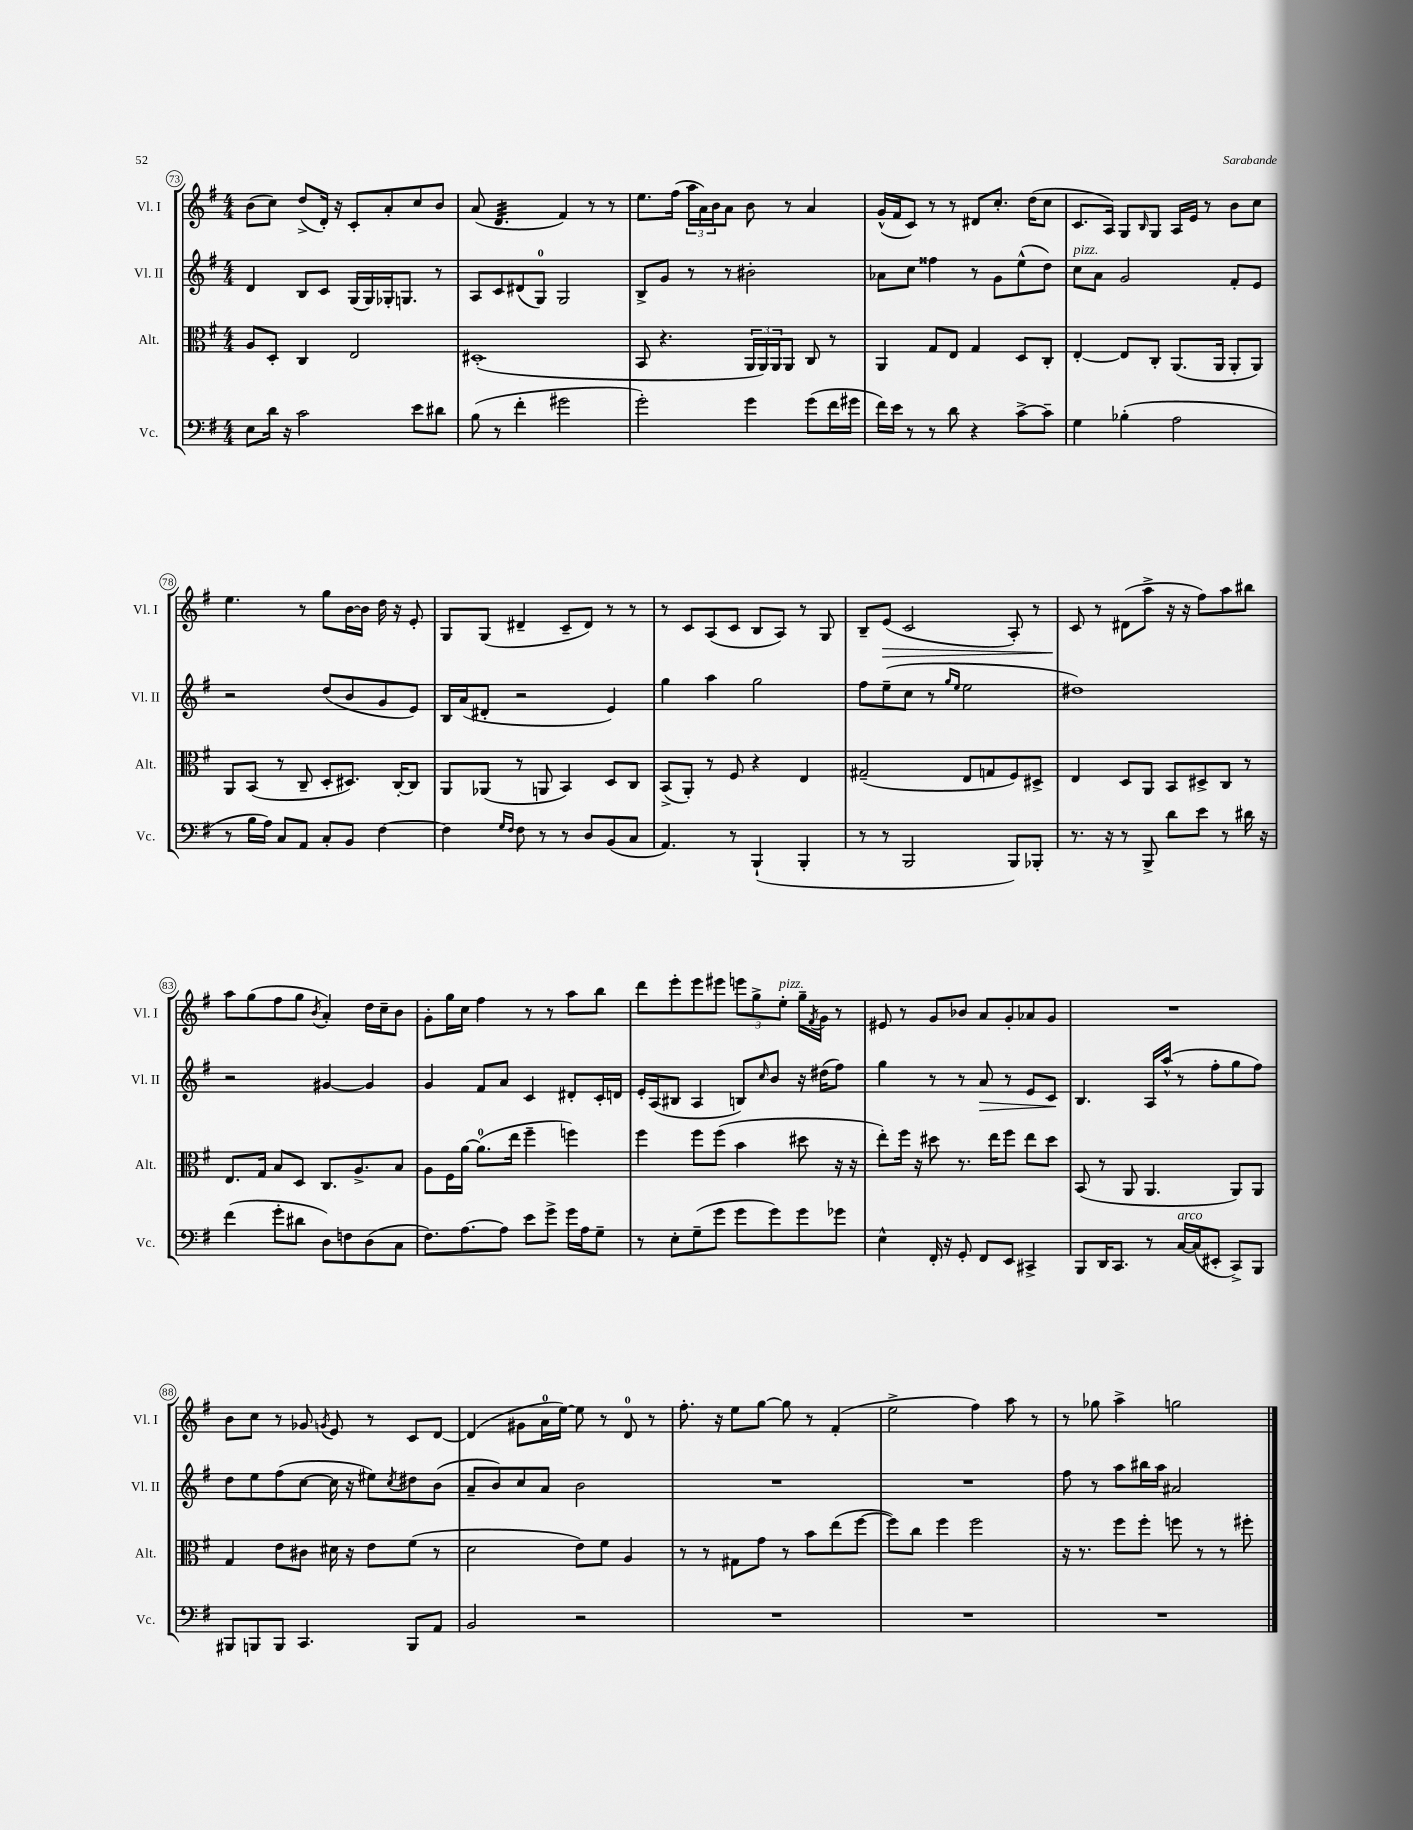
<<
\new StaffGroup <<
\new Staff = "s0" \with { instrumentName = "Vl. I" shortInstrumentName = "Vl. I" } {
    \clef treble \key g \major \numericTimeSignature \time 4/4
    b'8( c''8) d''8->( d'16-.) r16 c'8-. a'8-. c''8 b'8 |
    a'8( d'4.:32 fis'4) r8 r8 |
    e''8. fis''16( \tuplet 3/2 { a''16 a'16) b'16 } a'8 b'8 r8 a'4 |
    g'16-^( fis'16 c'8) r8 r8 dis'8 c''8.-. d''16( c''8 |
    c'8. a16) g8 \grace { b16 } g8 a16 e'16 r8 b'8 c''8 |
    e''4. r8 g''8 b'16~ b'16 d''16 r16 e'8-. |
    g8 g8( dis'4-- c'8-- dis'8) r8 r8 |
    r8 c'8 a8( c'8 b8 a8) r8 g8 |
    b8-- e'8\>( c'2 a8-.) r8 |
    c'8\! r8 dis'8( a''8-> r16 r16 fis''8) a''8 bis''8 |
    a''8 g''8( fis''8 g''8 \acciaccatura { b'8 } a'4-.) d''16 c''16-- b'8 |
    g'8-. g''16 c''16 fis''4 r8 r8 a''8 b''8 |
    d'''8 e'''8-. e'''8 eis'''8 \tuplet 3/2 { e'''8 g''8-> e''8-.^\markup { \italic "pizz." } } g''16-- \acciaccatura { fis'8 } g'16 r8 |
    eis'8 r8 g'8 bes'8 a'8 g'8-. aes'8 g'8 |
    R1 |
    b'8 c''8 r8 ges'8 \acciaccatura { g'8 } e'8 r8 c'8 d'8~ |
    d'4( gis'8 a'16-0 e''16~) e''8 r8 d'8-0 r8 |
    fis''8.-. r16 e''8 g''8~ g''8 r8 fis'4-.( |
    e''2-> fis''4) a''8 r8 |
    r8 ges''8 a''4-> g''2 \bar "|." |
}
\new Staff = "s1" \with { instrumentName = "Vl. II" shortInstrumentName = "Vl. II" } {
    \clef treble \key g \major \numericTimeSignature \time 4/4
    d'4 b8 c'8 g16( g16) ges16-. g8. r8 |
    a8 c'8 dis'8( g8-0) g2 |
    b8-> g'8 r8 r8 bis'2-. |
    aes'8 c''8 fisis''4 r8 g'8 e''8-^( d''8) |
    c''8^\markup { \italic "pizz." } a'8 g'2 fis'8-. e'8 |
    r2 d''8( b'8 g'8 e'8) |
    b16 a'16( dis'8-. r2 e'4) |
    g''4 a''4 g''2 |
    fis''8 e''8--( c''8 r8 \grace { g''16 e''16 } e''2 |
    dis''1) |
    r2 gis'4~ gis'4 |
    g'4 fis'8 a'8 c'4 dis'8-. c'16-. d'16 |
    e'16-. a16( bis8 a4 b8) \grace { c''16 } b'8 r16 dis''16( fis''8) |
    g''4 r8 r8 a'8\> r8 e'8 c'8\! |
    b4. a16 a''16-^( r8 fis''8-. g''8 fis''8) |
    d''8 e''8 fis''8( c''8~ c''16 r16 eis''8) \acciaccatura { c''8 } dis''8 b'8( |
    a'8-- b'8) c''8 a'8 b'2 |
    R1 |
    R1 |
    fis''8 r8 a''8 bis''16 a''16 ais'2 \bar "|." |
}
\new Staff = "s2" \with { instrumentName = "Alt." shortInstrumentName = "Alt." } {
    \clef alto \key g \major \numericTimeSignature \time 4/4
    a8 d8-. c4 e2 |
    dis1-.( |
    b,8 r4. \tuplet 3/2 { a,16 a,16) a,16 } a,8 c8 r8 |
    a,4 g8 e8 g4 d8 c8-. |
    e4~-. e8 c8-. a,8.( a,16 a,8-. a,8) |
    a,8 b,8( r8 c8-- d8-. dis8.) c16~-. c8 |
    a,8 aes,8( r8 a,8 b,4) d8 c8 |
    b,8->( a,8-.) r8 fis8 r4 e4 |
    gis2--( e8 g8 fis8) dis8-> |
    e4 d8 a,8 b,8 dis8-> c8 r8 |
    e8. g16 b8 d8 c8. a8.-> b8 |
    a8 fis16 a'16~ a'8.-0( e''16 fis''4-- f''4) |
    fis''4 fis''8 fis''8( b'4 dis''8 r16 r16 |
    e''8-.) fis''16 r16 dis''8 r8. e''16 fis''8 e''8 dis''8 |
    b,8( r8 a,8 a,4. a,8) a,8 |
    g4 e'8 cis'8 dis'16 r16 e'8 fis'8( r8 |
    d'2 e'8) fis'8 a4 |
    r8 r8 gis8 g'8 r8 b'8 e''8( fis''8~ |
    fis''8) c''8 fis''4 fis''2 |
    r16 r8. fis''8 fis''8-. f''8 r8 r8 fis''8-. \bar "|." |
}
\new Staff = "s3" \with { instrumentName = "Vc." shortInstrumentName = "Vc." } {
    \clef bass \key g \major \numericTimeSignature \time 4/4
    e8 d'16 r16 c'2 e'8 dis'8 |
    b8( r8 fis'4-. gis'2 |
    g'2-.) g'4 g'8( fis'16 gis'16 |
    fis'16) e'16 r8 r8 d'8 r4 c'8~-> c'8-- |
    g4 bes4-.( a2 |
    r8 b16 a16) c8 a,8 c8-. b,8 fis4~ |
    fis4 \grace { g16 fis16 } fis8 r8 r8 d8 b,8( c8 |
    a,4.) r8 b,,4-!( b,,4-. |
    r8 r8 b,,2 b,,8) bes,,8-. |
    r8. r16 r8 b,,8-> d'8 e'8 r8 dis'16 r16 |
    fis'4( g'8-. dis'8 d8) f8 d8( c8 |
    fis8.) a8.~ a8 e'8 g'8-> g'16 a16 g8-- |
    r8 e8-. g8--( g'8 g'8 g'8) g'8 ges'8 |
    e4-^ fis,16-. r16 g,8-. fis,8 e,8 cis,4-> |
    b,,8 d,16 c,8. r8 c16~^\markup { \italic "arco" } c16( eis,8-. c,8->) b,,8 |
    bis,,8 b,,8 b,,8 c,4. b,,8 a,8 |
    b,2 r2 |
    R1 |
    R1 |
    R1 \bar "|." |
}
>>
>>
\layout { \context { \Score currentBarNumber = #73 \override BarNumber.stencil = #(make-stencil-circler 0.1 0.3 ly:text-interface::print) } }
